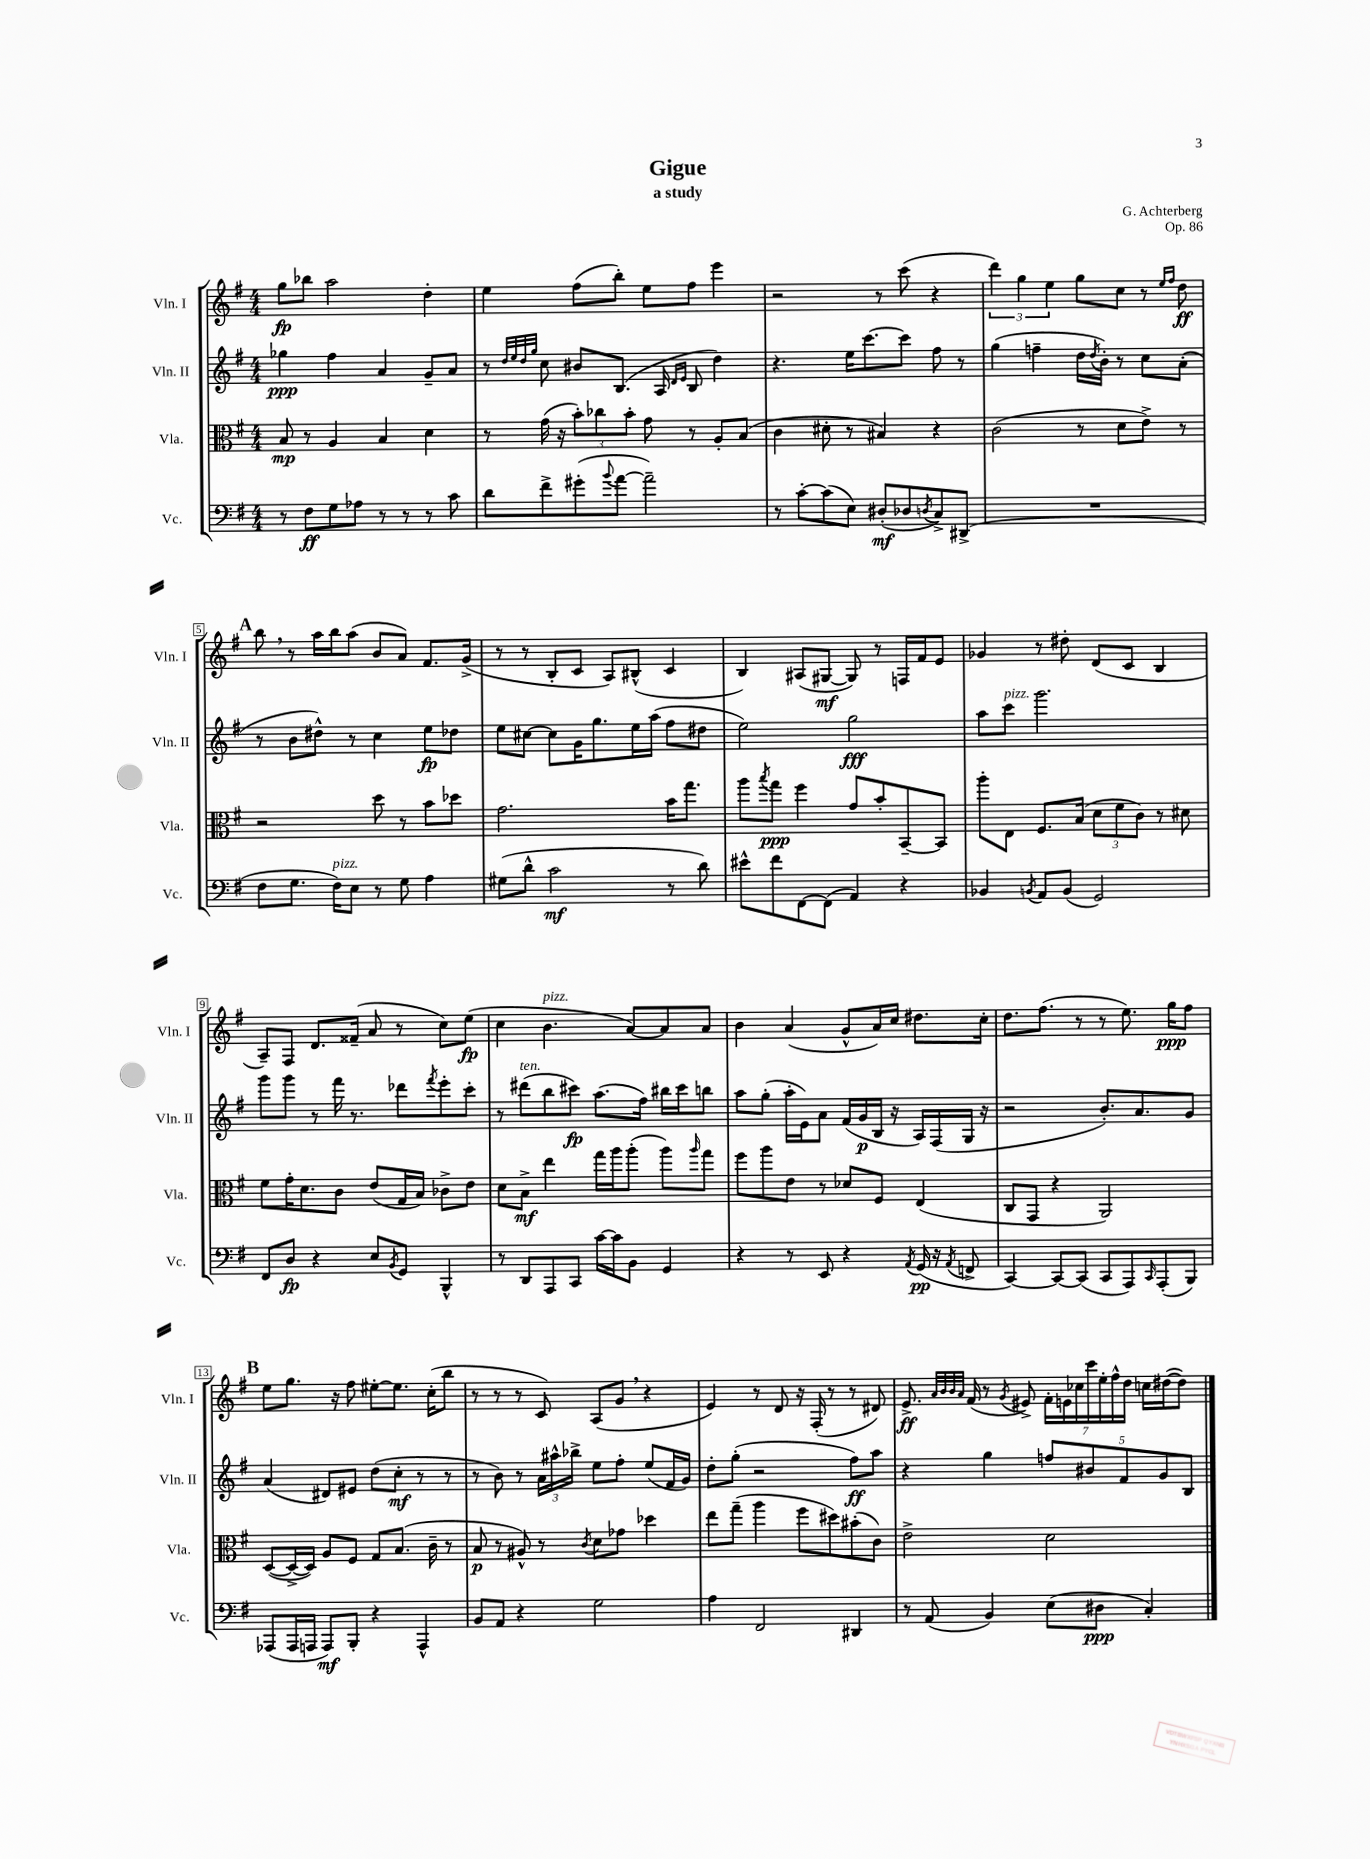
\header { title = "Gigue" composer = "G. Achterberg" subtitle = "a study" opus = "Op. 86" }
<<
\new StaffGroup <<
\new Staff = "s0" \with { instrumentName = "Vln. I" shortInstrumentName = "Vln. I" } {
    \clef treble \key g \major \numericTimeSignature \time 4/4
    g''8\fp bes''8 a''2 d''4-. |
    e''4 fis''8( b''8-.) e''8 fis''8 e'''4 |
    r2 r8 c'''8( r4 |
    \tuplet 3/2 { d'''4) g''4 e''4 } g''8 c''8 r8 \grace { e''16 fis''16 } d''8\ff |
    \mark \markup { \bold "A" } b''8 \breathe r8 a''16 b''16 a''8( b'8 a'8) fis'8. g'16->( |
    r8 r8 b8-. c'8 a8) bis8-^( c'4 |
    b4) ais8( gis8~\mf gis8) r8 f16 fis'16 e'8 |
    ges'4 r8 dis''8-. d'8( c'8 b4 |
    a8--) fis8 d'8. fisis'16--( a'8 r8 c''8) e''8\fp( |
    c''4 b'4.^\markup { \italic "pizz." } a'8~) a'8 a'8 |
    b'4 a'4( g'8-^ a'16) c''16 dis''8. c''16-. |
    d''8. fis''8.( r8 r8 e''8.) g''16\ppp fis''8 |
    \mark \markup { \bold "B" } e''8 g''8. r16 fis''8 eis''8~-. eis''8. c''16-.( b''8 |
    r8 r8 r8 c'8) a8( g'8 \breathe r4 |
    e'4) r8 d'8 r16 fis16-.( r8 r8 dis'8) |
    e'8.->\ff \grace { a'32 b'32 b'32 a'32 } fis'16( r8 \acciaccatura { g'8 } eis'8->) \tuplet 7/4 { fis'16-. e'16 ces''16 c'''16 e''16-. fis''16-^ d''16 } c''16 dis''16~( dis''8) \bar "|." |
}
\new Staff = "s1" \with { instrumentName = "Vln. II" shortInstrumentName = "Vln. II" } {
    \clef treble \key g \major \numericTimeSignature \time 4/4
    ges''4\ppp fis''4 a'4 g'8-- a'8 |
    r8 \grace { d''32 e''32 d''32 g''32 } c''8 bis'8 b8.( a16 \grace { d'16 e'16 } b8 d''4) |
    r4. e''16 c'''8.~ c'''8 fis''8 r8 |
    g''4( f''4-- d''16 \acciaccatura { d''8 } b'16-.) r8 c''8 a'8-.( |
    \mark \markup { \bold "A" } r8 b'8 dis''8-^) r8 c''4 e''8\fp des''8 |
    e''8 cis''8~ cis''8 g'16 g''8. e''16 a''16( fis''8 dis''8 |
    e''2) g''2\fff |
    a''8 c'''8^\markup { \italic "pizz." } g'''2. |
    g'''8 g'''8 r8 fis'''16 r8. des'''8 \acciaccatura { fis'''8 } e'''8-. c'''8-. |
    r8 dis'''8^\markup { \italic "ten." }( b''8 cis'''8\fp) a''8.( fis''16) bis''16 cis'''16 b''8 |
    a''8 g''8-.( a''16-. e'16) a'8 fis'16( g'16\p b16 r16 a16) fis16( g16 r16 |
    r2 b'8.-.) a'8. g'8 |
    \mark \markup { \bold "B" } a'4( dis'8) eis'8 d''8( c''8-.\mf r8 r8 |
    r8 b'8) r8 \tuplet 3/2 { a'16 ais''16-^ bes''16-> } e''8 fis''8-. e''8( fis'16 g'16) |
    d''8-. g''8-.( r2 fis''8\ff) a''8 |
    r4 g''4 \tuplet 5/4 { f''8 bis'8 fis'8 g'8 b8 } \bar "|." |
}
\new Staff = "s2" \with { instrumentName = "Vla." shortInstrumentName = "Vla." } {
    \clef alto \key g \major \numericTimeSignature \time 4/4
    b8\mp r8 a4 b4 d'4 |
    r8 g'16( r16 \tuplet 3/2 { b'8-.) ces''8 b'8-. } g'8 r8 a8-. b8( |
    c'4 dis'8-. r8 bis4) r4 |
    c'2( r8 d'8 e'8->) r8 |
    \mark \markup { \bold "A" } r2 d''8 r8 b'8 des''8 |
    g'2. b'16 g''8. |
    a''8 \acciaccatura { b''8 } g''8\ppp fis''4 g'8 b'8-. b,8~-- b,8 |
    a''8-. e8 fis8. b16( \tuplet 3/2 { d'8 fis'8 c'8) } r8 dis'8 |
    fis'8 g'16-. d'8. c'8 e'8( g16 b16) ces'8-> e'8 |
    d'8 b8->\mf e''4 g''16 a''16 a''8-.( a''8) \grace { a''16 } g''8 |
    fis''8 a''8 e'8 r8 des'8 fis8 e4( |
    c8 g,8 r4 a,2) |
    \mark \markup { \bold "B" } d8~( d16~-> d16) a8 fis8 g8 b8.( c'16-- r8 |
    b8\p r8 ais8-^) r8 \acciaccatura { c'8 } d'8 ges'8 des''4 |
    e''8 g''8--( a''4 fis''8 dis''8) bis'8-.( c'8) |
    e'2-> d'2 \bar "|." |
}
\new Staff = "s3" \with { instrumentName = "Vc." shortInstrumentName = "Vc." } {
    \clef bass \key g \major \numericTimeSignature \time 4/4
    r8 fis8\ff g8 aes8 r8 r8 r8 c'8 |
    d'8 fis'8-> gis'8-.( \appoggiatura { b'8 } a'8~ a'2--) |
    r8 c'8~-. c'8( e8) dis8-.\mf( des8 \acciaccatura { d8 } c8->) dis,8->( |
    R1 |
    \mark \markup { \bold "A" } fis8 g8. fis16^\markup { \italic "pizz." }) e8 r8 g8 a4 |
    gis8( d'8-^ c'2\mf r8 d'8) |
    eis'8-^ fis'8 fis,8~ fis,8( a,4) r4 |
    bes,4 \acciaccatura { b,8 } a,8 b,8( g,2) |
    fis,8 d8\fp r4 e8 \acciaccatura { b,8 } g,8 b,,4-^ |
    r8 d,8 a,,8 c,8 c'16~ c'16 b,8 g,4 |
    r4 r8 e,8 r4 \acciaccatura { a,8 } g,16\pp( r16 \acciaccatura { a,8 } f,8-> |
    c,4~) c,8~ c,8( c,8 a,,8) \grace { c,16 } a,,8-.( b,,8) |
    \mark \markup { \bold "B" } aes,,8( aes,,16 a,,16 a,,8\mf) b,,8-. r4 a,,4-^ |
    b,8 a,8 r4 g2 |
    a4 fis,2 dis,4 |
    r8 a,8( b,4) e8( dis8\ppp c4-.) \bar "|." |
}
>>
>>
\layout { \context { \Score \override BarNumber.stencil = #(make-stencil-boxer 0.1 0.3 ly:text-interface::print) } }
